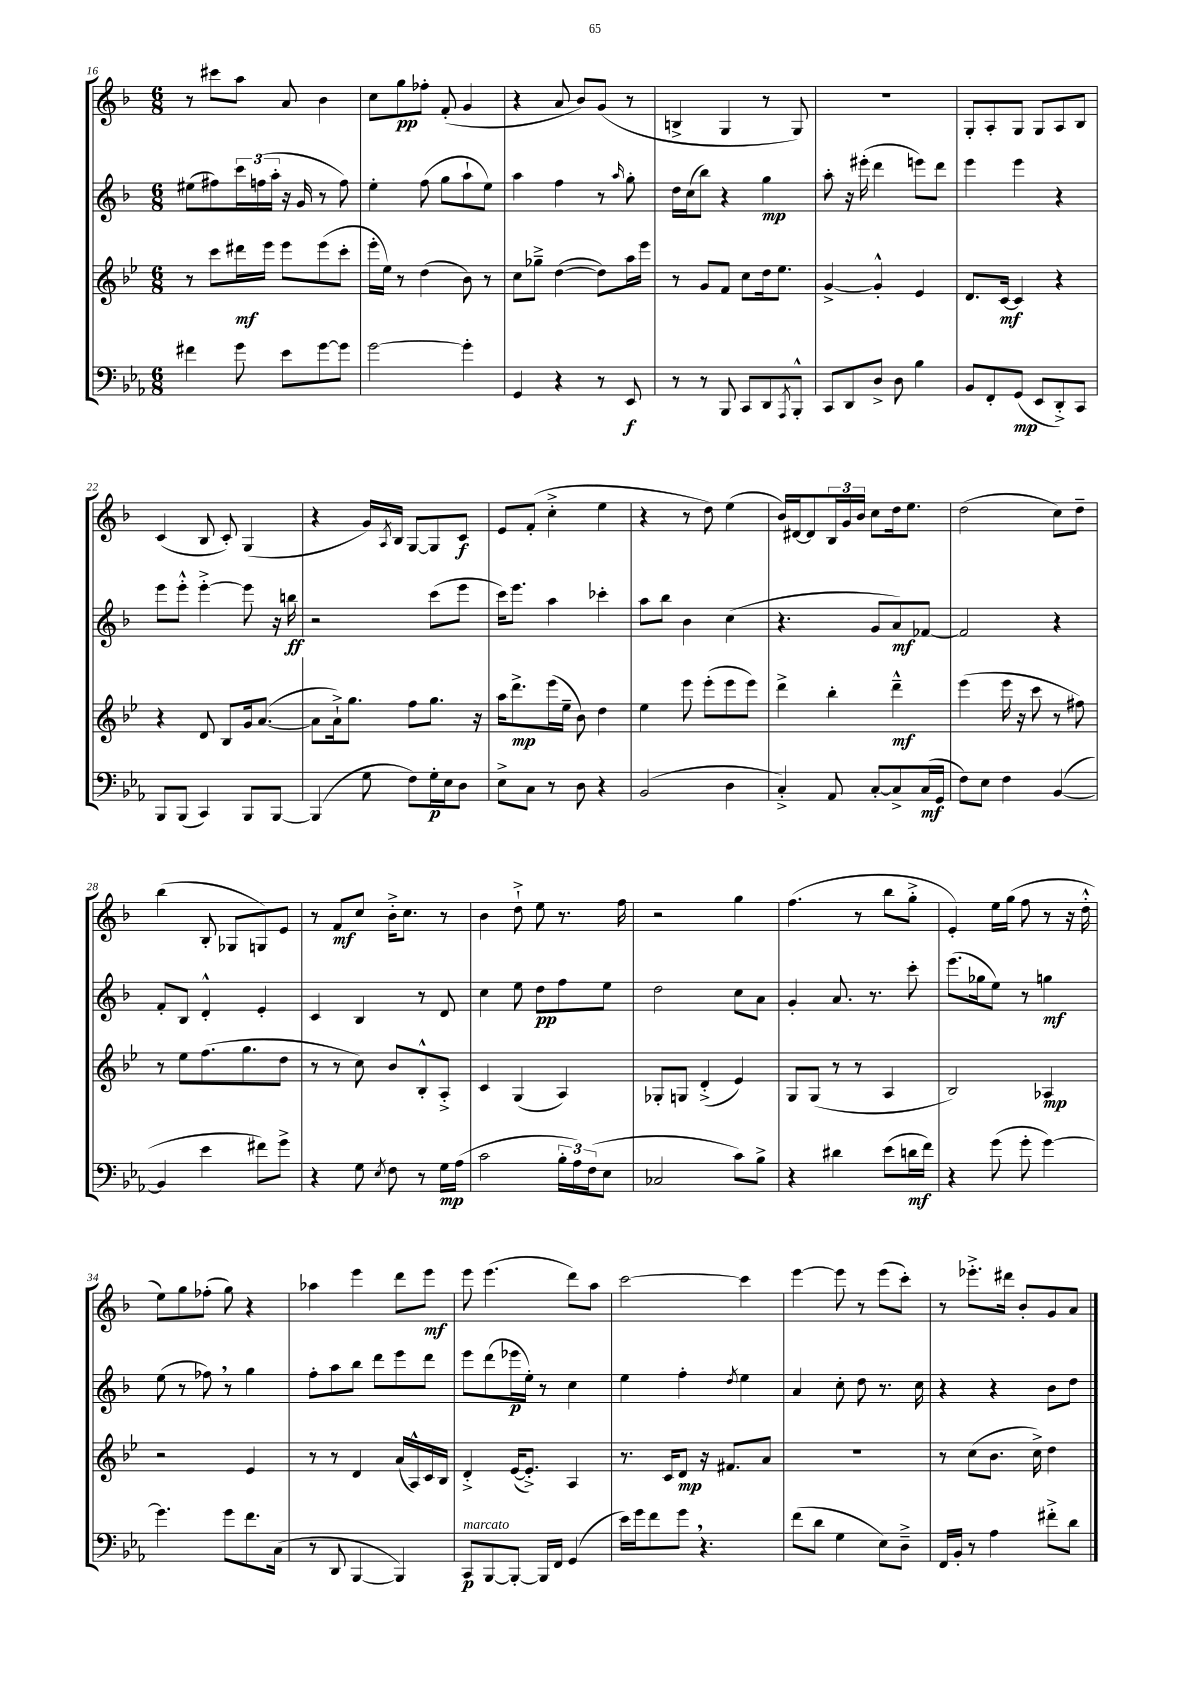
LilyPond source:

<<
\new StaffGroup <<
\new Staff = "s0" {
    \clef treble \key f \major \numericTimeSignature \time 6/8
    r8 cis'''8 a''8 a'8 bes'4 |
    c''8 g''8\pp fes''8-. f'8-.( g'4 |
    r4 a'8 bes'8) g'8( r8 |
    b4-> g4 r8 g8) |
    R2. |
    g8-. a8-. g8 g8 a8 bes8 |
    c'4( bes8 c'8-.) g4( |
    r4 g'16) \acciaccatura { a8 } bes16 g8~ g8 c'8\f |
    e'8 f'8-.( c''4-.-> e''4 |
    r4 r8 d''8) e''4( |
    bes'16) dis'16~ dis'8 \tuplet 3/2 { bes16 g'16 bes'16 } c''8 d''16 e''8. |
    d''2( c''8) d''8-- |
    bes''4( bes8-. ges8 g8) e'8 |
    r8 f'8\mf c''8 bes'16-.-> c''8. r8 |
    bes'4 d''8-!-> e''8 r8. f''16 |
    r2 g''4 |
    f''4.( r8 bes''8 g''8-.-> |
    e'4-.) e''16 g''16( f''8 r8 r16 d''16-.-^ |
    e''8) g''8 fes''8-.( g''8) r4 |
    aes''4 e'''4 d'''8 e'''8\mf |
    e'''8 e'''4.( d'''8) a''8 |
    c'''2~ c'''4 |
    e'''4~ e'''8 r8 e'''8( c'''8-.) |
    r8 ees'''8.-.-> dis'''16 bes'8-. g'8 a'8 \bar "|." |
}
\new Staff = "s1" {
    \clef treble \key f \major \numericTimeSignature \time 6/8
    eis''8( fis''8) \tuplet 3/2 { c'''16 f''16( a''16-. } r16 g'16 r8 f''8) |
    e''4-. f''8( g''8 a''8-! e''8) |
    a''4 f''4 r8 \grace { a''16 } g''8-. |
    d''16 c''16( bes''8) r4 g''4\mp |
    a''8-. r16 eis'''16-.( d'''4 e'''8) d'''8 |
    e'''4 e'''4 r4 |
    e'''8 e'''8-.-^ e'''4~-.-> e'''8 r16 b''16\ff |
    r2 c'''8( e'''8 |
    c'''16) e'''8. a''4 ces'''4-. |
    a''8 bes''8 bes'4 c''4( |
    r4. g'8 a'8\mf) fes'8~ |
    fes'2 r4 |
    f'8-. bes8 d'4-.-^ e'4-. |
    c'4 bes4 r8 d'8 |
    c''4 e''8 d''8\pp f''8 e''8 |
    d''2 c''8 a'8 |
    g'4-. a'8. r8. c'''8-. |
    e'''8.( ges''16 e''8) r8 g''4\mf |
    e''8( r8 fes''8) \breathe r8 g''4 |
    f''8-. a''8 bes''8 d'''8 e'''8 d'''8 |
    e'''8 d'''8( ees'''16\p e''16-.) r8 c''4 |
    e''4 f''4-. \acciaccatura { d''8 } e''4 |
    a'4 c''8-. d''8 r8. c''16 |
    r4 r4 bes'8 d''8 \bar "|." |
}
\new Staff = "s2" {
    \clef treble \key bes \major \numericTimeSignature \time 6/8
    r8 c'''8 dis'''16\mf ees'''16 ees'''8 ees'''8( c'''8-. |
    ees'''16-. ees''16) r8 d''4( bes'8) r8 |
    c''8 ges''8---> d''4~( d''8) a''16 ees'''16 |
    r8 g'8 f'8 c''8 d''16 ees''8. |
    g'4~-> g'4-.-^ ees'4 |
    d'8. c'16~\mf c'4 r4 |
    r4 d'8 bes8 g'16 a'8.~( |
    a'8 a'16-!->) g''8. f''8 g''8. r16 |
    a''16 d'''8.->\mp ees'''16( ees''16-- bes'8) d''4 |
    ees''4 ees'''8 ees'''8-.( ees'''8 ees'''8) |
    d'''4-> bes''4-. d'''4---^\mf |
    ees'''4( ees'''16 r16 c'''8 r8 fis''8) |
    r8 ees''8 f''8.( g''8. d''8 |
    r8 r8 c''8) bes'8 bes8-.-^ a8-.-> |
    c'4 g4( a4) |
    ges8-. g8 d'4-.->( ees'4) |
    g8 g8( r8 r8 a4 |
    bes2) aes4\mp |
    r2 ees'4 |
    r8 r8 d'4 a'16( a16-^) c'16 bes16 |
    d'4-.-> ees'16~( ees'8.-.->) a4 |
    r8. c'16 d'8\mp r16 fis'8. a'8 |
    R2. |
    r8 c''8( bes'8. c''16->) d''4 \bar "|." |
}
\new Staff = "s3" {
    \clef bass \key ees \major \numericTimeSignature \time 6/8
    fis'4 g'8 ees'8 g'8~ g'8 |
    g'2~ g'4-. |
    g,4 r4 r8 ees,8\f |
    r8 r8 bes,,8 c,8 d,8 \acciaccatura { aes,,8 } bes,,8-.-^ |
    c,8 d,8 d8-> d8 bes4 |
    bes,8 f,8-. g,8\mp( ees,8 d,8-.->) c,8 |
    bes,,8 bes,,8( c,4) bes,,8 bes,,8~ |
    bes,,4( g8 f8) g16-.\p ees16 d8 |
    ees8-> c8 r8 d8 r4 |
    bes,2( d4 |
    c4-.->) aes,8 c8~-. c8-> c16\mf( g,16 |
    f8) ees8 f4 bes,4~( |
    bes,4 ees'4 fis'8) g'8-> |
    r4 g8 \acciaccatura { ees8 } f8 r8 g16\mp aes16( |
    c'2 \tuplet 3/2 { bes16-. aes16) f16( } ees8 |
    ces2 c'8) bes8-> |
    r4 dis'4 ees'8( d'16\mf f'16) |
    r4 g'8( g'8-. g'4~) |
    g'4. g'8 f'8. c16( |
    r8 d,8 bes,,4~ bes,,4) |
    c,8\p^\markup { \italic "marcato" } bes,,8~ bes,,8~-. bes,,16 f,16 g,4( |
    ees'16) g'16 f'8 g'8 \breathe r4. |
    f'8( d'8 g4 ees8) d8---> |
    f,16 bes,16-. r8 aes4 fis'8-.-> d'8 \bar "|." |
}
>>
>>
\layout { \context { \Score currentBarNumber = #16 } }
